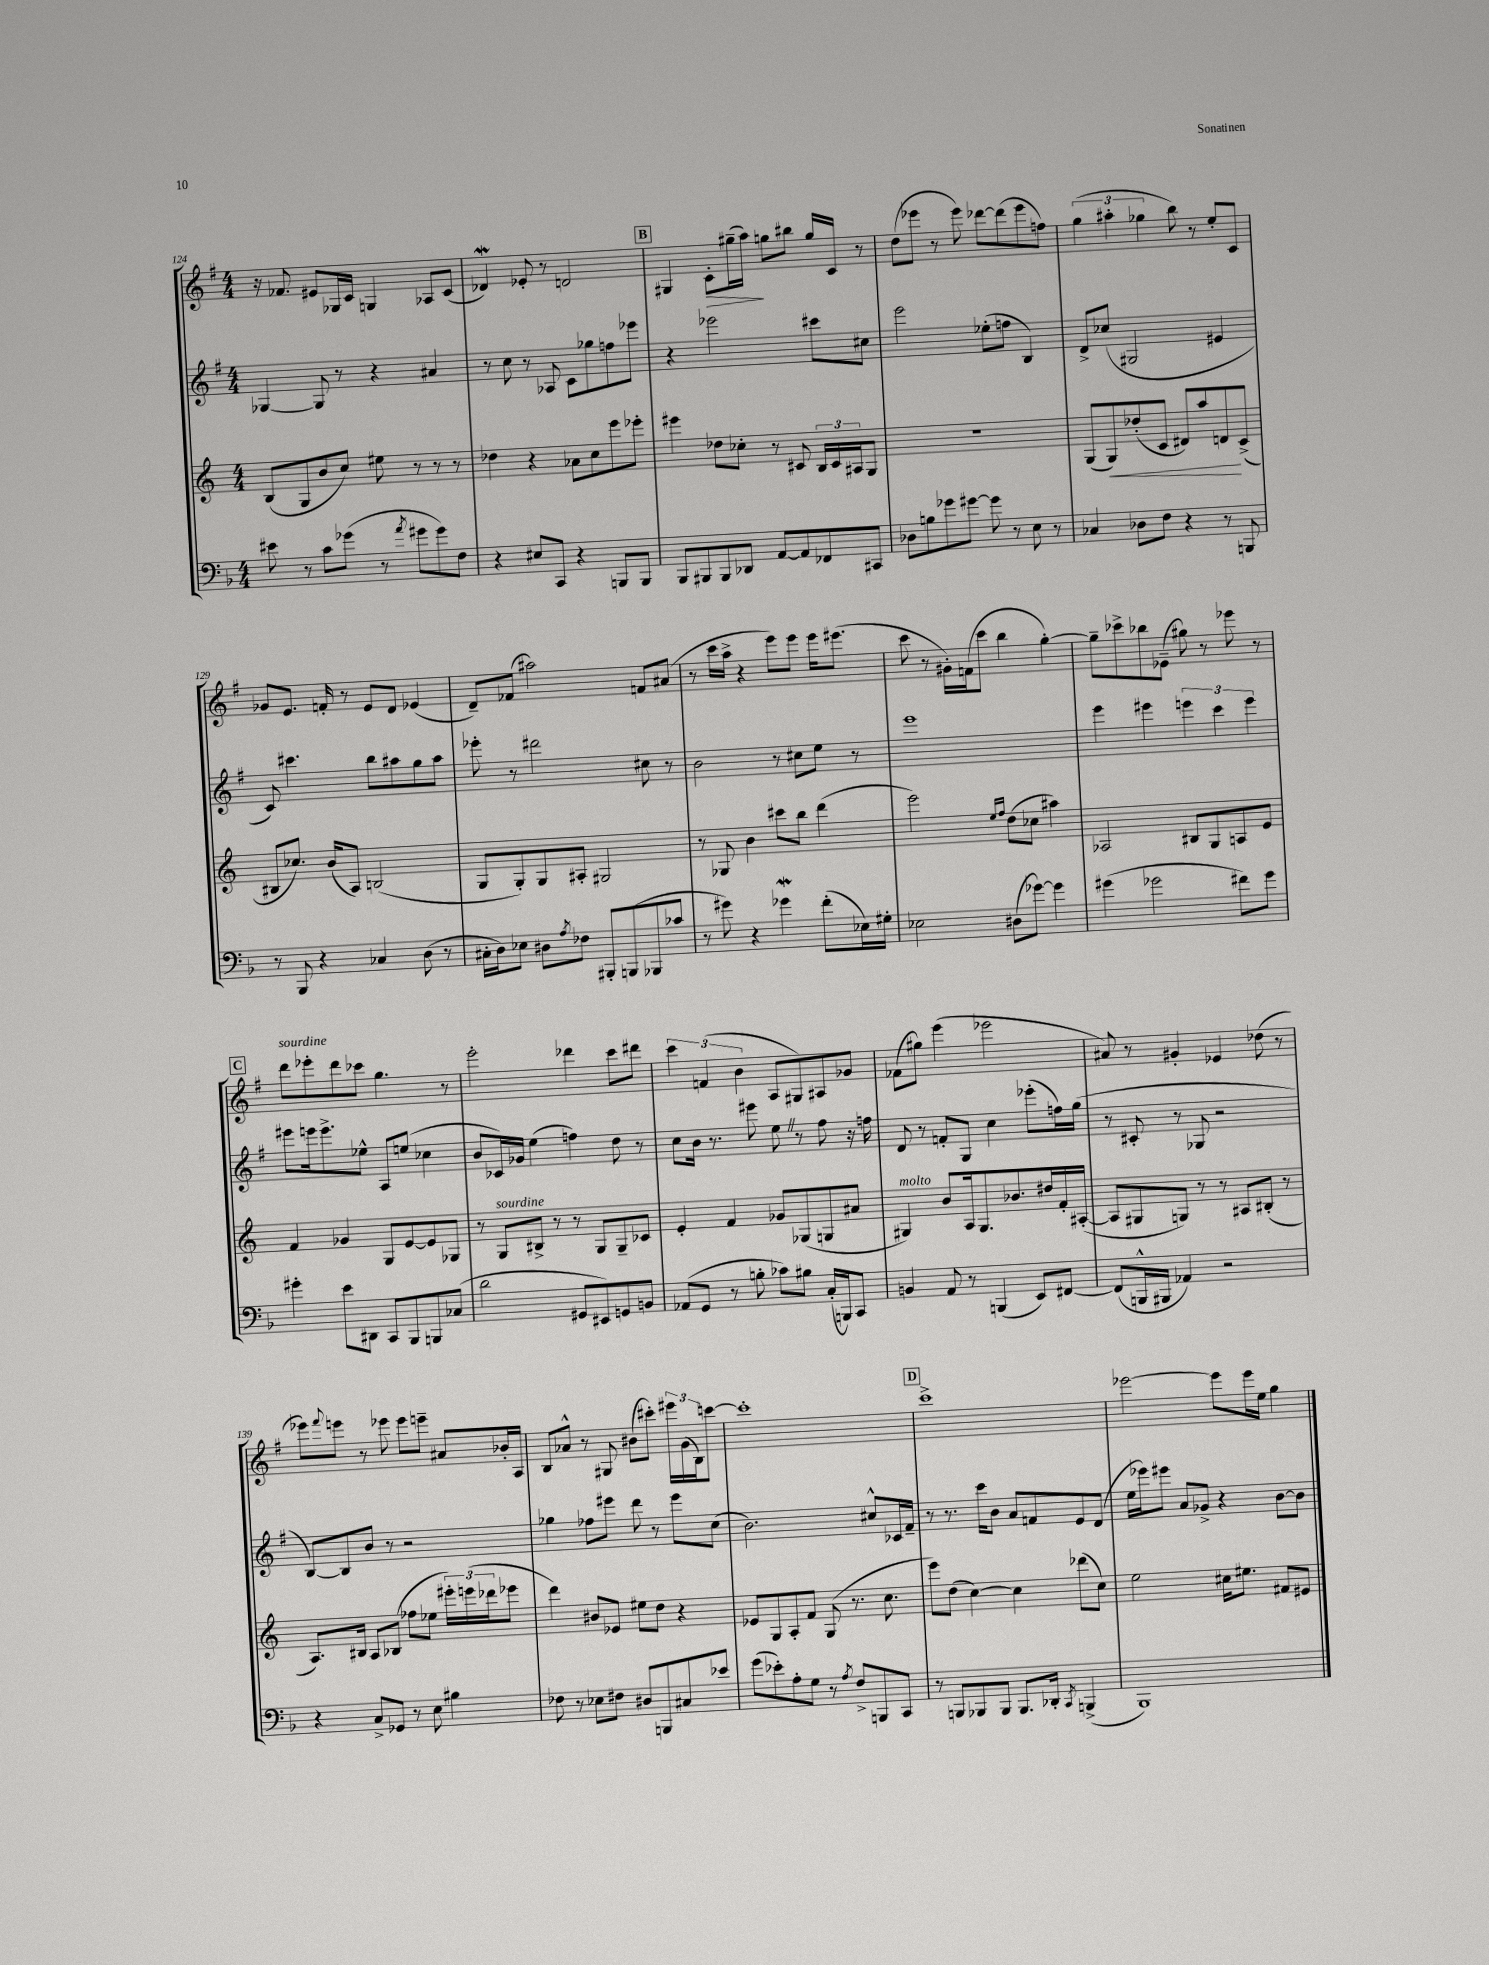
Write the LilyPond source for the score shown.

<<
\new StaffGroup <<
\new Staff = "s0" {
    \clef treble \key g \major \numericTimeSignature \time 4/4
    r16 fes'8. eis'8 ges16 c'16 g4 aes8 c'8( |
    des'4\mordent) ees'8-. r8 d'2 |
    \mark \markup { \box "B" } gis4 c'8-.\> gis''16--( a''16\!) g''8 bis''8 g''16 c'16 r8 |
    d''8( ees'''8 r8 ees'''8) des'''8~ des'''8( ees'''8 f''8) |
    \tuplet 3/2 { g''4( ais''4-. ges''4 } b''8) r8 e''8-. c'8 |
    ges'8 e'8. f'16-. r8 e'8 d'8 ees'4( |
    d'8--) fes'8( ais''2) f'8 ais'8( |
    r8 c'''16 a''16-> r4 e'''8) e'''8 e'''16 eis'''8.( |
    c'''8 r8 gis'16-.) f'16( c'''8 b''4 g''4~-.) |
    g''8-- ces'''8-> bes''8 ees'8--( gis''8) r8 ees'''8 r8 |
    \mark \markup { \box "C" } d'''8^\markup { \italic "sourdine" } ees'''8-. d'''8 ces'''8 g''4. r8 |
    e'''2-. des'''4 c'''8 dis'''8 |
    \tuplet 3/2 { c'''4 f'4( b'4 } a8 gis8) ais8 ges'8 |
    fes'8( gis''8) e'''4( ees'''2 |
    ais'8) r8 gis'4-. ees'4 des''8( r8 |
    ees'''8) \appoggiatura { fis'''8 } e'''8 r8 ees'''8 ees'''8 e'''8-- ais'8 bes'16-. a16 |
    b8 aes'8-^ r8 gis8 bis'8( cis'''8-.) \tuplet 3/2 { eis'''16 g'16( b16) } c'''8~ |
    c'''1-. |
    \mark \markup { \box "D" } c'''1-> |
    ees'''2~ ees'''8 ees'''16 e''16 g''4 \bar "|." |
}
\new Staff = "s1" {
    \clef treble \key g \major \numericTimeSignature \time 4/4
    ges4~ ges8 r8 r4 ais'4 |
    r8 c''8 r8 aes8 c'8 ges''8 f''8 ees'''8 |
    \mark \markup { \box "B" } r4 ees'''2 cis'''8 cis''8 |
    e'''2 ees''8-.( f''8 b4) |
    d'8-> ces''8( gis2 eis'4 |
    c'8) cis'''4. b''8 ais''8 g''8 ais''8 |
    ees'''8-. r8 dis'''2 cis''8 r8 |
    b'2 r8 cis''8 e''8 r8 |
    e'''1 |
    e'''4 eis'''4 \tuplet 3/2 { e'''4 c'''4 e'''4 } |
    \mark \markup { \box "C" } eis'''8 e'''16 e'''8.-> ees''8-^ a8 e''8( ces''4 |
    b'8 ces'16) ges'16 e''4( f''4) d''8 r8 |
    c''8 b'16 r8. eis'''8 e''8 \once \override BreathingSign.text = \markup { \musicglyph "scripts.caesura.straight" } \breathe r8 fis''8 r16 f''16 |
    d'8 r8 f'8-. g8 c''4 ees'''8-.( f''16) g''16( |
    r8 cis'8-. r8 ges8 r2 |
    b8~) b8 b'8 r8 r2 |
    ges''4 fes''8 eis'''8 d'''8 r8 eis'''8 c''8( |
    b'2.) cis''8-^ ces'16 fis'16-- |
    \mark \markup { \box "D" } r8 r8. c'''16 b'8 a'8 f'8 e'8 d'8( |
    e''16 ees'''16) eis'''8 a'8 ges'8-> r4 b'8~ b'8 \bar "|." |
}
\new Staff = "s2" {
    \clef treble \key c \major \numericTimeSignature \time 4/4
    b8( g8 b'8 c''8) eis''8 r8 r8 r8 |
    des''4 r4 aes'8 c''8 e'''8 ees'''8-. |
    \mark \markup { \box "B" } eis'''4 des''8 ces''8-. r8 cis'8 \tuplet 3/2 { b16 cis'16 ais16 } g8 |
    R1 |
    g8( g8\<) des''8-.( c'8 dis'8) a''8 d'8\! c'8->( |
    bis8 ces''8.) b'16( a8) b2( |
    g8 g8-.) g8 ais8-. gis2 |
    r8 ges8 b'4 cis'''8 b''8 d'''4( |
    e'''2) \grace { e''16 f''16 } d''8( ces''8 ais''4) |
    aes2 bis8 g8 a8 e'8 |
    \mark \markup { \box "C" } f'4 ges'4 g8 e'8~ e'8 ges8 |
    r8 g8^\markup { \italic "sourdine" } bis8-> r8 r8 g8 g8-- ces'8 |
    e'4-. f'4 ges'8 ges8( g8 ais'8 |
    gis4^\markup { \italic "molto" }) b'8 a16 gis8. bes'8. dis''16 f'16-. ais16~-.( |
    ais8 gis8 g8) r8 r8 ais8 bis8-.( r8 |
    a8.) bis16 a8 bes8( fes''8 ees''8 \tuplet 3/2 { eis'''16-.) e'''16( des'''16 } ees'''8 |
    d'''4) bis'8 ees'8 eis''8 d''8 r4 |
    ees'8 g8 a8-. f'8 g8( r8. c''8. |
    \mark \markup { \box "D" } e'''8) d''8( c''4~) c''4 des'''8( c''8) |
    e''2 cis''16 eis''8. fis'8 eis'8 \bar "|." |
}
\new Staff = "s3" {
    \clef bass \key f \major \numericTimeSignature \time 4/4
    eis'8 r8 c'8 ges'8( r8 \acciaccatura { a'8 } gis'8 gis'8) f8 |
    r4 eis8 c,8 r4 b,,8 b,,8 |
    \mark \markup { \box "B" } bes,,8 bis,,8 bis,,8 des,8 a,8~ a,8 fes,8 cis,8 |
    des8 b8 ges'8 gis'8~ gis'8 r8 e8 r8 |
    ces4 des8 f8 r4 r8 b,,8 |
    r8 bes,,8 r4 ces4 d8( r8 |
    cis16-. d16) ees8 dis8 \acciaccatura { a8 } fes8 bis,,8-. b,,8( bes,,8 ces'8 |
    r8 gis'8) r4 ges'4\mordent f'8-.( ees16) gis16-. |
    ees2 dis8( ges'8~) ges'4 |
    gis'4( ges'2 fis'8) ges'8 |
    \mark \markup { \box "C" } gis'4-. e'8 dis,8 c,8 bes,,8 b,,8 ces8( |
    d'2 gis,8 eis,8) g,8 b,8 |
    aes,8( g,8 r8 b8-. ces'8) bis8 c16-.( b,,16) c,8 |
    b,4 a,8 r8 b,,4( e,8) fis,8~ |
    fis,8( b,,16-^ bis,,16 aes,4) r2 |
    r4 c8-> ges,8 r8 e8 bis4 |
    fes8 r8 ees8 fis8 dis8 b,,8 cis8 ees'8 |
    g'8( ees'8-.) a8-. g8 r8 \acciaccatura { a8 } f8-> b,,8 c,8 |
    \mark \markup { \box "D" } r8 b,,8 bes,,8 bes,,8 bes,,8. des,16-. \acciaccatura { c,8 } b,,4->( |
    bes,,1) \bar "|." |
}
>>
>>
\layout { \context { \Score currentBarNumber = #124 } }
